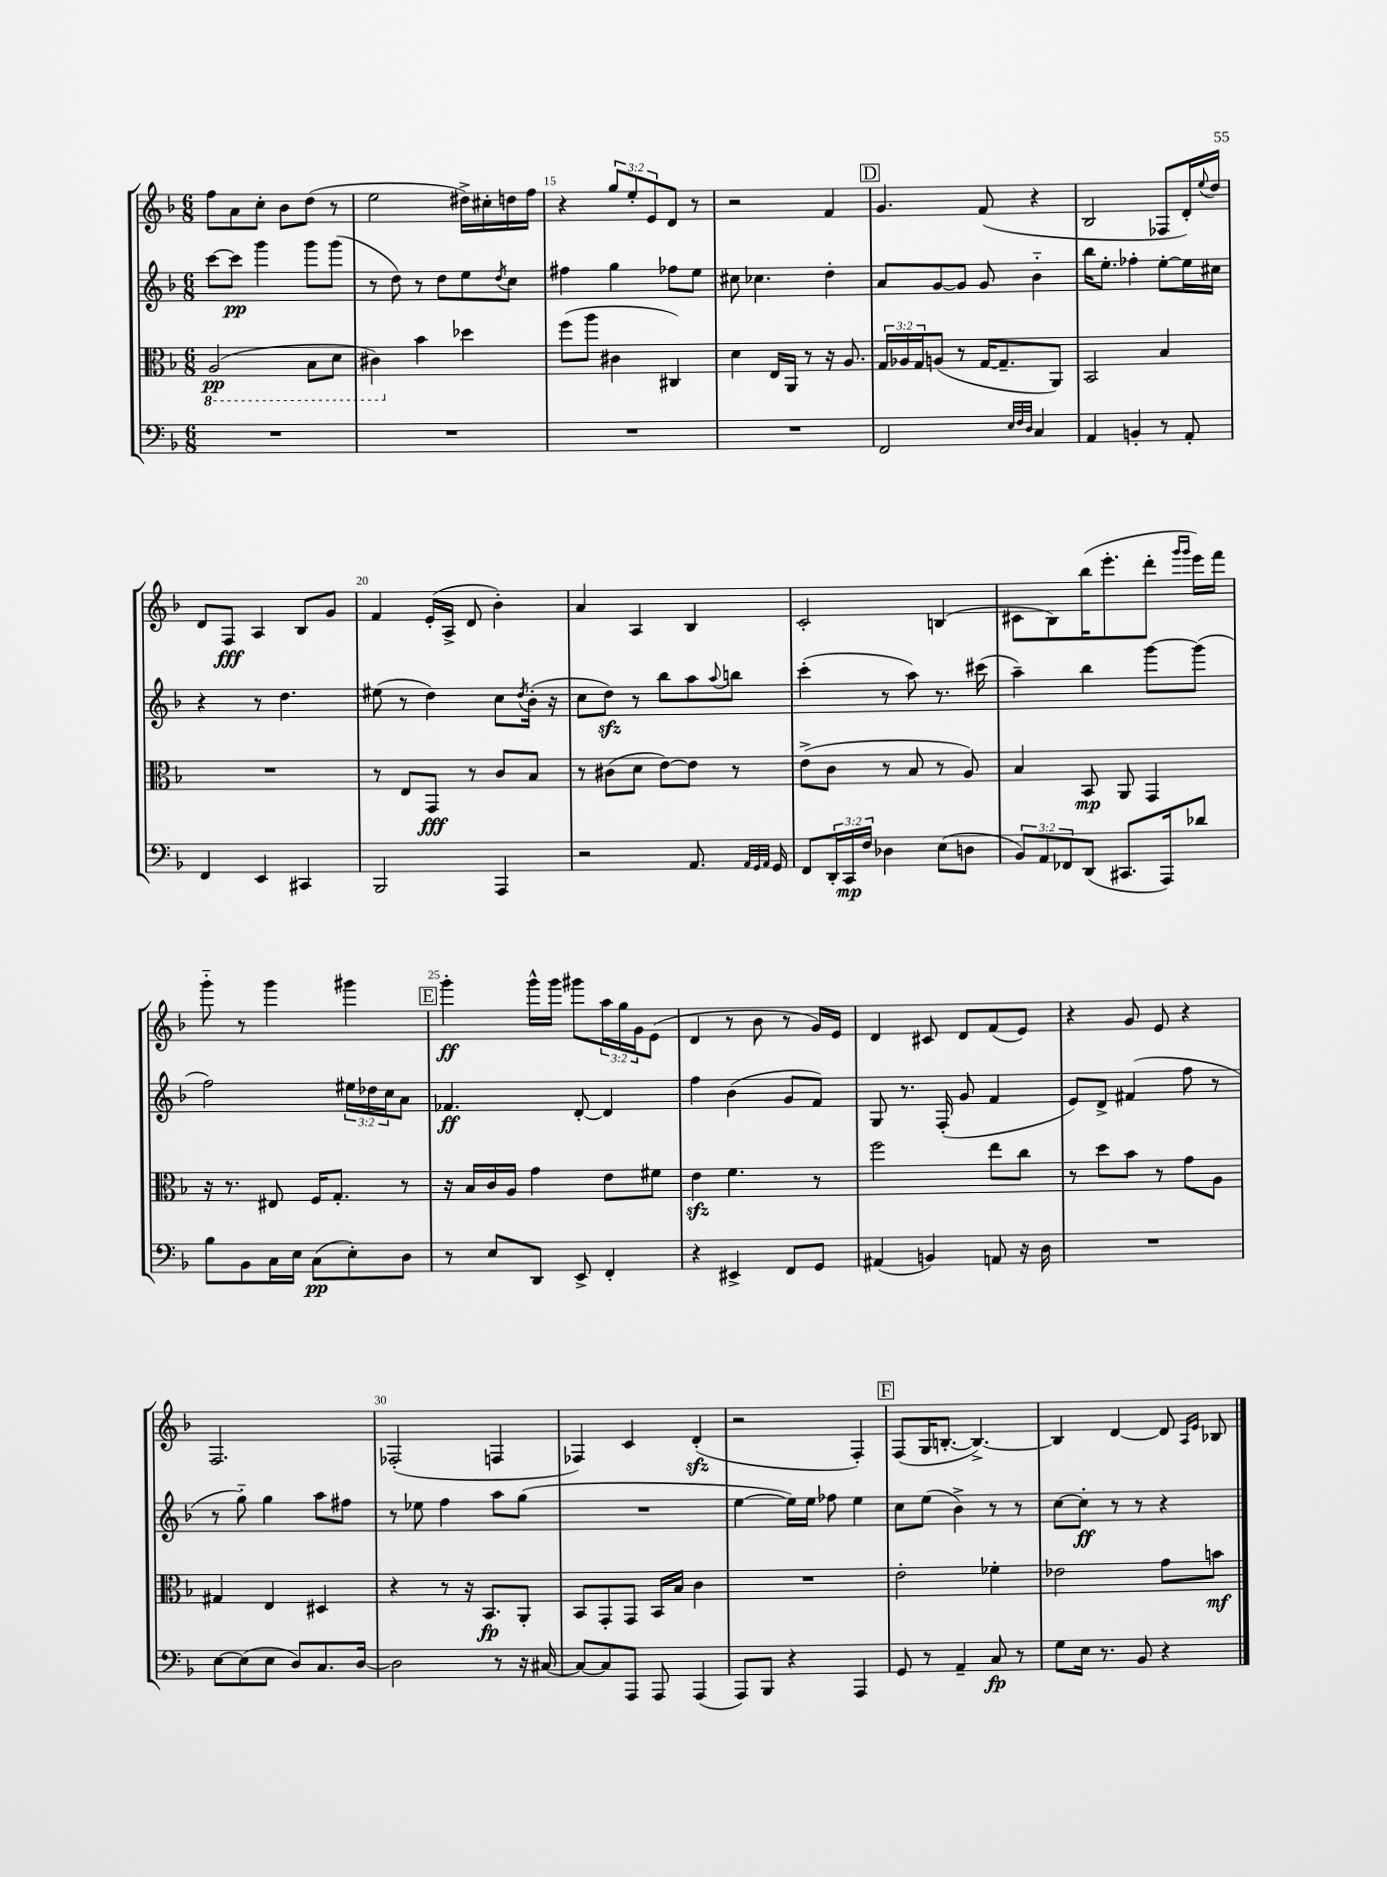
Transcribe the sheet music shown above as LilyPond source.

<<
\new StaffGroup <<
\new Staff = "s0" {
    \clef treble \key f \major \numericTimeSignature \time 6/8 \override Staff.TupletNumber.text = #tuplet-number::calc-fraction-text
    f''8 a'8 c''8-. bes'8 d''8( r8 |
    e''2 dis''16->) cis''16-. d''16 f''16 |
    r4 \tuplet 3/2 { g''8 e''8-. e'8 } d'8 r8 |
    r2 f'4 |
    \mark \markup { \box "D" } g'4. f'8( r4 |
    bes2 fes8 d'16-.) \appoggiatura { e''8 } d''16 |
    d'8 f8\fff a4 bes8 g'8 |
    f'4 e'16-.( a16-> d'8 bes'4-.) |
    a'4 a4 bes4 |
    c'2-. b4( |
    cis'8 bes8) bes''16( e'''8.-. d'''8-. \grace { g'''16 g'''16 } e'''16) f'''16 |
    g'''8-_ r8 g'''4 gis'''4 |
    \mark \markup { \box "E" } g'''4-.\ff g'''16-^ g'''16 gis'''8 \tuplet 3/2 { a''16 g''16 g'16 } e'8( |
    d'4 r8 bes'8 r8 g'16) e'16 |
    d'4 cis'8 d'8 f'8( e'8) |
    r4 g'8 e'8 r4 |
    f2. |
    fes2-.( f4 |
    fes4) c'4 d'4-.\sfz( |
    r2 f4-.) |
    \mark \markup { \box "F" } f8( g16 b8.~-. b4.~->) |
    b4 d'4~ d'8 \grace { a16 e'16 } bes8 \bar "|." |
}
\new Staff = "s1" {
    \clef treble \key f \major \numericTimeSignature \time 6/8 \override Staff.TupletNumber.text = #tuplet-number::calc-fraction-text
    c'''8~ c'''8\pp g'''4 g'''8 g'''8( |
    r8 d''8) r8 d''8 e''8 \acciaccatura { d''8 } c''8 |
    fis''4 g''4 fes''8 e''8 |
    cis''8 ces''4. d''4-. |
    \mark \markup { \box "D" } a'8 g'8~ g'8 g'8 bes'4-_ |
    bes''16 e''8.-. fes''4-. e''8~-. e''16 cis''16 |
    r4 r8 d''4. |
    eis''8( r8 d''4) c''8 \acciaccatura { d''8 } bes'16-.( r16 |
    c''8 d''8\sfz) r8 bes''8 a''8 \appoggiatura { a''8 } b''8 |
    c'''4-.( r8 a''8) r8. cis'''16( |
    a''4--) bes''4 g'''8~ g'''8( |
    f''2) \tuplet 3/2 { eis''16 des''16 c''16 } a'8 |
    \mark \markup { \box "E" } fes'4.\ff d'8~-. d'4 |
    f''4 bes'4( g'8 f'8) |
    g8 r8. f16-.( g'8 f'4 |
    e'8) d'8-> fis'4( f''8 r8 |
    r8 g''8-_) g''4 a''8 fis''8 |
    r8 ees''8 f''4 a''8 g''8( |
    R2. |
    e''4~ e''16) e''16 fes''8 e''4 |
    \mark \markup { \box "F" } c''8 e''8( bes'4->) r8 r8 |
    c''8~ c''8-.\ff r8 r8 r4 \bar "|." |
}
\new Staff = "s2" {
    \clef alto \key f \major \numericTimeSignature \time 6/8 \override Staff.TupletNumber.text = #tuplet-number::calc-fraction-text
    \ottava #-1 a,2\pp( bes,8 d8 |
    cis4) \ottava #0 bes'4 des''4 |
    f''8( a''8 cis'4 cis4) |
    d'4 e16 a,16 r8 r16 a8. |
    \mark \markup { \box "D" } \tuplet 3/2 { g16 aes16 g16 } a8( r8 g16~ g8.-- a,8) |
    bes,2 bes4 |
    R2. |
    r8 e8 g,8\fff r8 c'8 bes8 |
    r8 cis'8( d'8 e'8~) e'8 r8 |
    e'8->( c'8 r8 bes8 r8 a8) |
    bes4 bes,8\mp a,8 g,4 |
    r16 r8. eis8 f16 g8.-. r8 |
    \mark \markup { \box "E" } r16 bes16 c'16 a16 g'4 e'8 fis'8 |
    e'4\sfz f'4. r8 |
    f''2 e''8 c''8 |
    r8 d''8 bes'8 r8 g'8 a8 |
    gis4 e4 dis4 |
    r4 r8 r16 bes,8.\fp a,8-. |
    bes,8 g,8-. g,8 bes,16 bes16 c'4 |
    R2. |
    \mark \markup { \box "F" } e'2-. fes'4-. |
    ees'2 g'8 b'8\mf \bar "|." |
}
\new Staff = "s3" {
    \clef bass \key f \major \numericTimeSignature \time 6/8 \override Staff.TupletNumber.text = #tuplet-number::calc-fraction-text
    R2. |
    R2. |
    R2. |
    R2. |
    \mark \markup { \box "D" } f,2 \grace { e32 f32 d32 } c4 |
    a,4 b,4-. r8 a,8-. |
    f,4 e,4 cis,4 |
    bes,,2 a,,4 |
    r2 a,8. \grace { a,32 g,32 a,32 } g,16 |
    f,8 \tuplet 3/2 { d,16-. c,16\mp f16 } des4 e8( d8 |
    \tuplet 3/2 { bes,8) a,8 fes,8 } d,8( cis,8. a,,16) des'8 |
    bes8 bes,8 c16 e16 c8\pp( e8-.) d8 |
    \mark \markup { \box "E" } r8 e8 d,8 e,8-> f,4-. |
    r4 eis,4-> f,8 g,8 |
    ais,4( b,4) a,8 r16 d16 |
    R2. |
    e8~ e8( e8 d8) c8. d16~ |
    d2 r8 r16 cis16~ |
    cis8~ cis8 a,,8 a,,8 a,,4( |
    a,,8) bes,,8 r4 a,,4 |
    \mark \markup { \box "F" } g,8 r8 a,4-- c8\fp r8 |
    g8 e16 r8. bes,8 r4 \bar "|." |
}
>>
>>
\layout { \context { \Score currentBarNumber = #13 \override BarNumber.break-visibility = ##(#f #t #t) barNumberVisibility = #(every-nth-bar-number-visible 5) } }
